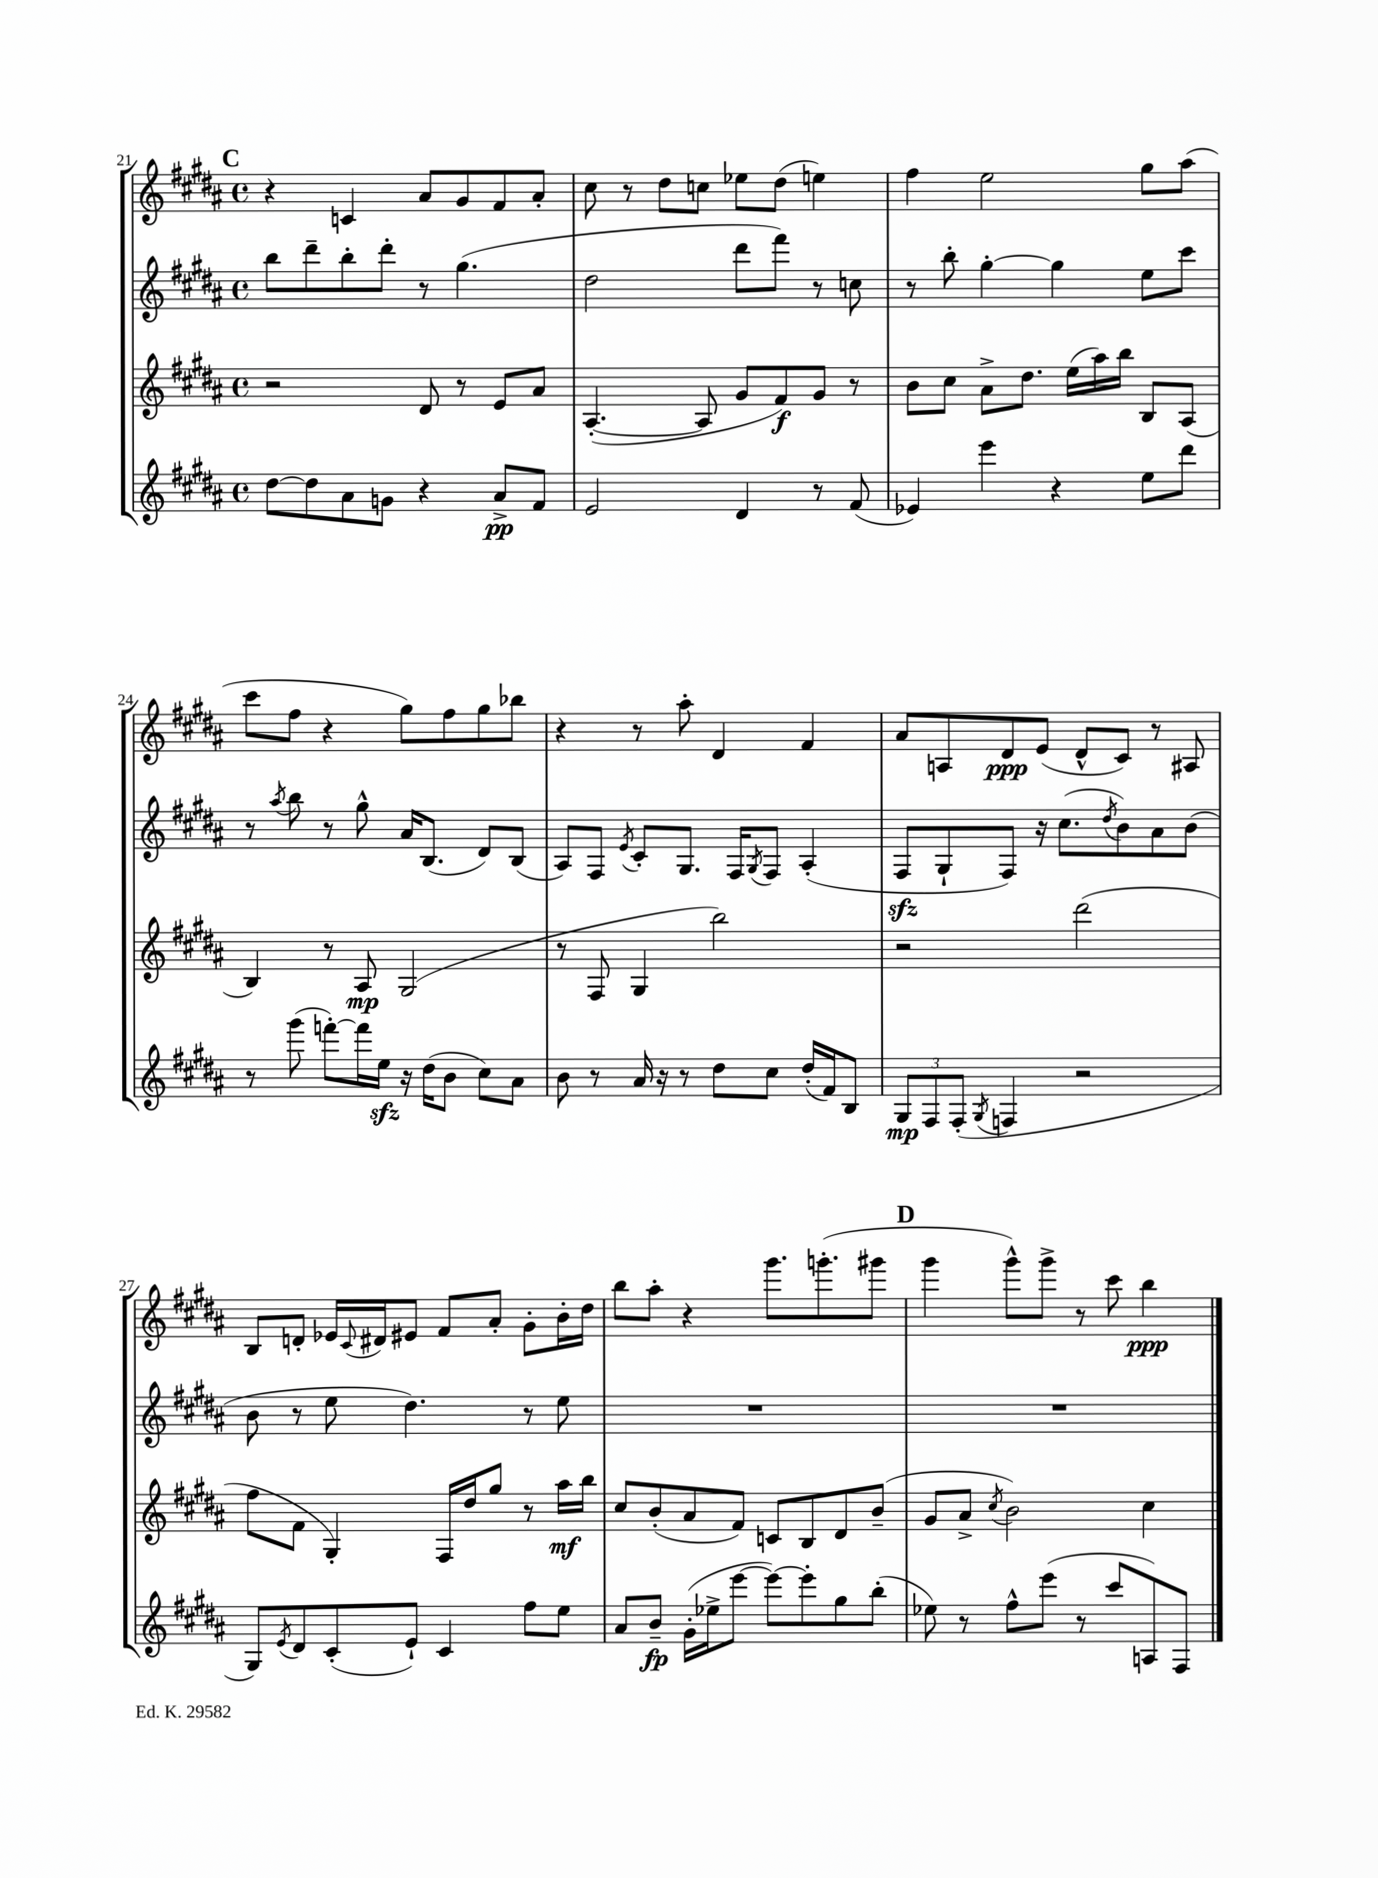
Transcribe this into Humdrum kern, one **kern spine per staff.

**kern	**kern	**kern	**kern
*staff4	*staff3	*staff2	*staff1
*clefG2	*clefG2	*clefG2	*clefG2
*k[f#c#g#d#a#]	*k[f#c#g#d#a#]	*k[f#c#g#d#a#]	*k[f#c#g#d#a#]
*M4/4	*M4/4	*M4/4	*M4/4
*met(c)	*met(c)	*met(c)	*met(c)
[8dd#	2r	8bb	4r
8dd#]	.	8ddd#~	.
8a#	.	8bb'	4c
8g	.	8ddd#'	.
4r	8d#	8r	8a#
.	8r	(4.gg#	8g#
8a#^	8e	.	8f#
8f#	8a#	.	8a#'
=	=	=	=
2e	([4.A#'	2dd#	8cc#
.	.	.	8r
.	.	.	8dd#
.	8A#]	.	8cc
4d#	8g#	8ddd#	8ee-
.	8f#)	8fff#)	(8dd#
8r	8g#	8r	4ee)
(8f#	8r	8cc	.
=	=	=	=
4e-)	8b	8r	4ff#
.	8cc#	8bb'	.
4eee	8a#^	[4gg#'	2ee
.	8.dd#	.	.
4r	.	4gg#]	.
.	(16ee	.	.
.	16aa#)	.	.
.	16bb	.	.
8ee	8B	8ee	8gg#
8ddd#	(8A#	8ccc#	(8aa#
=	=	=	=
8r	4B)	8r	8ccc#
.	.	8qaa#	.
(8ggg#	.	8bb	8ff#
[8fff')	8r	8r	4r
16fff]	8A#	8gg#^^	.
16ee	.	.	.
16r	(2G#	16a#	8gg#)
(16dd#	.	(8.B	.
8b	.	.	8ff#
8cc#)	.	8d#)	8gg#
8a#	.	(8B	8bb-
=	=	=	=
8b	8r	8A#)	4r
8r	8F#	8F#	.
.	.	8qe	.
16a#	4G#	8c#'	8r
16r	.	.	.
8r	.	8.G#	8aa#'
8dd#	2bb)	.	4d#
.	.	16F#	.
.	.	8qG#	.
8cc#	.	8F#	.
(16dd#'	.	(4A#'	4f#
16f#)	.	.	.
8B	.	.	.
=	=	=	=
12G#	2r	8F#	8a#
12F#	.	.	.
.	.	8G#`	8A
(12F#'	.	.	.
8qG#	.	.	.
4F	.	8F#)	8d#
.	.	16r	(8e
.	.	(8.cc#	.
2r	(2ddd#	.	8d#^^
.	.	8qdd#	.
.	.	8b)	8c#)
.	.	8a#	8r
.	.	(8b	8A#
=	=	=	=
8G#)	8ff#	8b	8B
8qe	.	.	.
8d#	8f#	8r	8d'
(8c#'	4G#')	8ee	16e-
.	.	.	8qqc#
.	.	.	16d#
8e`)	.	4.dd#)	8e#
4c#	16F#	.	8f#
.	16dd#	.	.
.	8gg#	.	8a#'
8ff#	8r	8r	8g#'
8ee	16aa#	8ee	16b'
.	16bb	.	16dd#
=	=	=	=
8a#	8cc#	1r	8bb
8b~	(8b'	.	8aa#'
(16g#'	8a#	.	4r
16ee-^	.	.	.
[8eee	8f#)	.	.
8eee_)	8c	.	8.ggg#
8eee']	8B	.	.
.	.	.	(8.ggg'
8gg#	8d#	.	.
(8bb'	(8b~	.	8ggg#
=	=	=	=
8ee-)	8g#	1r	4ggg#
8r	8a#^	.	.
.	8qcc#	.	.
8ff#^^	2b)	.	8ggg#^^)
(8eee	.	.	8ggg#^
8r	.	.	8r
8ccc#	.	.	8ccc#
8A)	4cc#	.	4bb
8F#	.	.	.
==	==	==	==
*-	*-	*-	*-
